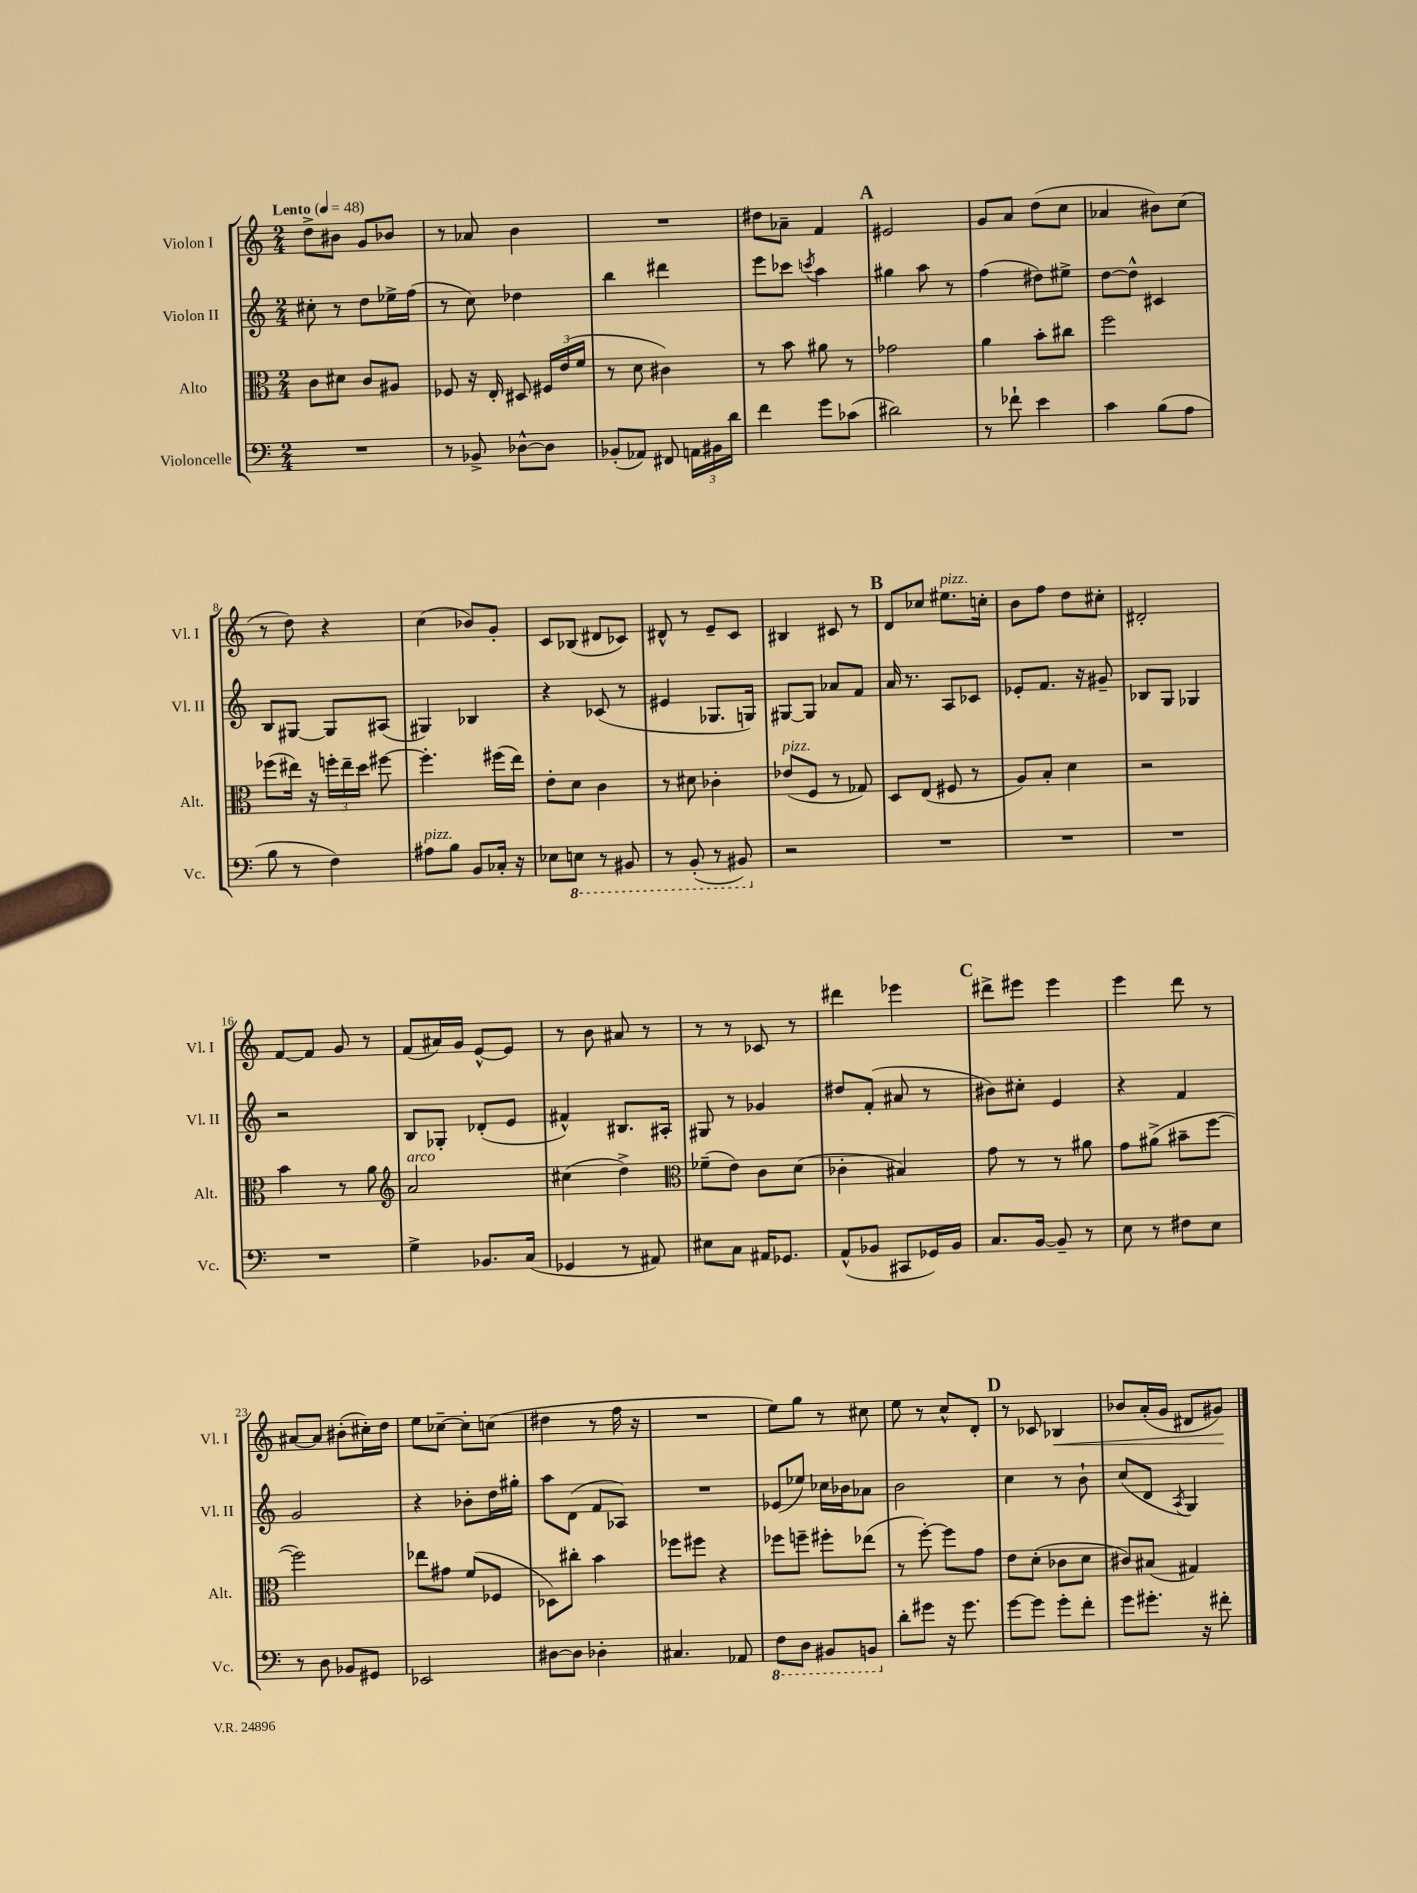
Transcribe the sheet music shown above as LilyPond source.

<<
\new StaffGroup <<
\new Staff = "s0" \with { instrumentName = "Violon I" shortInstrumentName = "Vl. I" } {
    \clef treble \key c \major \numericTimeSignature \time 2/4 \tempo "Lento" 4 = 48
    \autoBeamOff d''8[-> bis'8] g'8[ bes'8] |
    r8 aes'8 b'4 |
    R2 |
    dis''8[ aes'8]-- f'4 |
    \mark \markup { \bold "A" } eis'2 |
    g'8[ a'8] d''8[( c''8] |
    aes'4 bis'8[) c''8]( |
    r8 d''8) r4 |
    c''4( bes'8[) g'8]-. |
    c'8[ bes8]( dis'8[ ces'8]) |
    dis'8-^ r8 e'8[-- c'8] |
    bis4 cis'8 r8 |
    \mark \markup { \bold "B" } d'8[ ces''8] eis''8.[^\markup { \italic "pizz." } c''16]-. |
    b'8[ f''8] d''8[ cis''8]-. |
    dis'2-. |
    f'8[~ f'8] g'8 r8 |
    f'8[( ais'16) g'16] e'8[~-^ e'8] |
    r8 b'8 ais'8 r8 |
    r8 r8 ces'8 r8 |
    dis'''4 ees'''4 |
    \mark \markup { \bold "C" } dis'''8[-> eis'''8] eis'''4 |
    e'''4 d'''8 r8 |
    ais'8[~ ais'8] bis'8[-.( cis''16-.) d''16] |
    e''8[ ces''8]~-- ces''8[-. c''8]( |
    dis''4 r8 f''16 r16 |
    R2 |
    e''8[) g''8] r8 cis''8 |
    e''8 r8 c''8[-^ d'8]-. |
    \mark \markup { \bold "D" } r8 ces'8 bes4\< |
    bes'8[ a'16-.( g'16] dis'8[ gis'8]\!) \bar "|." |
}
\new Staff = "s1" \with { instrumentName = "Violon II" shortInstrumentName = "Vl. II" } {
    \clef treble \key c \major \numericTimeSignature \time 2/4
    \autoBeamOff cis''8-. r8 d''8[ ees''16-> f''16]( |
    r8 c''8) des''4 |
    b''4 dis'''4 |
    e'''8[ ces'''8] \acciaccatura { c'''8 } a''4 |
    \mark \markup { \bold "A" } gis''4 a''8 r8 |
    f''4( dis''8[) eis''8]-> |
    d''8[~ d''8]-^ cis'4 |
    b8[ gis8]~ gis8[ ais8]( |
    gis4) bes4 |
    r4 ces'8( r8 |
    eis'4 ges8.[ g16]) |
    gis8[~ gis8] aes'8[ f'8] |
    \mark \markup { \bold "B" } a'16 r8. a8[ ces'8] |
    ees'8[-. f'8.] r16 gis'8-- |
    bes8[ g8] ges4 |
    r2 |
    b8[ ges8]-. des'8[-.( e'8] |
    fis'4-^) bis8.[ ais16]-. |
    gis8 r8 ges'4 |
    dis''8[ f'8]-.( ais'8 r8 |
    \mark \markup { \bold "C" } bis'8[) cis''8]-. e'4 |
    r4 f'4 |
    g'2 |
    r4 bes'8[-. d''16 gis''16]-. |
    a''8[ d'8]( f'8[ aes8]) |
    R2 |
    ees'8[( ees''8]) ces''16[ bes'16 aes'8] |
    b'2 |
    \mark \markup { \bold "D" } c''4 r8 b'8-! |
    c''8[( d'8] \acciaccatura { a8 } g4) \bar "|." |
}
\new Staff = "s2" \with { instrumentName = "Alto" shortInstrumentName = "Alt." } {
    \clef alto \key c \major \numericTimeSignature \time 2/4
    \autoBeamOff c'8[ dis'8] c'8[ ais8] |
    fes8 r16 e16-. dis8 \tuplet 3/2 { fis16[ e'16( f'16] } |
    r8 d'8 cis'4) |
    r8 b'8 ais'8 r8 |
    \mark \markup { \bold "A" } ges'2 |
    a'4 b'8[-. cis''8] |
    f''2 |
    fes''8[( eis''16]) r16 \tuplet 3/2 { f''16[-. eis''16-- d''16] } fis''8~ |
    fis''4.-. fis''16[( e''16]) |
    e'8[-. d'8] c'4 |
    r8 dis'8 ces'4-. |
    ees'8[^\markup { \italic "pizz." }( f8] r8 ges8) |
    \mark \markup { \bold "B" } d8[ e8]( fis8 r8 |
    a8[) b8]-. d'4 |
    r2 |
    b'4 r8 a'8 |
    \clef treble a'2^\markup { \italic "arco" } |
    cis''4( d''4->) |
    \clef alto fes'8[--( e'8]) c'8[ d'8]( |
    ces'4-. bis4) |
    \mark \markup { \bold "C" } g'8 r8 r8 ais'8 |
    g'8[ ais'8]->( bis'8[-- f''8]~ |
    f''2) |
    ees''8[ gis'8] f'8[( fes8] |
    des8[) cis''8]-. b'4 |
    fes''8[ fis''8] r4 |
    fes''8[ f''8]-- fis''8[-. ees''8]( |
    r8 f''8~-.) f''8[ g'8] |
    \mark \markup { \bold "D" } e'8[ d'8]-.( ces'8[ d'8] |
    cis'8[) bis8]( gis4) \bar "|." |
}
\new Staff = "s3" \with { instrumentName = "Violoncelle" shortInstrumentName = "Vc." } {
    \clef bass \key c \major \numericTimeSignature \time 2/4
    \autoBeamOff R2 |
    r8 bes,8-> des8[~-^ des8] |
    bes,8[-.( aes,8]) fis,8 \tuplet 3/2 { a,16[ bis,16 d'16] } |
    f'4 g'8[ ces'8]( |
    \mark \markup { \bold "A" } dis'2) |
    r8 fes'8-! e'4 |
    c'4 b8[( a8] |
    b8 r8 f4) |
    ais8[^\markup { \italic "pizz." } b8] b,8[ ces16]-. r16 |
    ees8[ \ottava #-1 e,!8] r8 bis,,8 |
    r8 b,,8-.( r8 bis,,8) \ottava #0 |
    r2 |
    \mark \markup { \bold "B" } R2 |
    R2 |
    R2 |
    R2 |
    g4-> bes,8.[ c16]( |
    ges,4 r8 ais,8) |
    eis8[ c8] ais,16[ ges,8.] |
    a,8[-^( bes,8] cis,8[ ges,16) bes,16] |
    \mark \markup { \bold "C" } c8.[ b,16]~ b,8-- r8 |
    e8 r8 fis8[ e8] |
    r8 d8 bes,8[ gis,8] |
    ees,2 |
    dis8[~ dis8] des4-. |
    cis4. aes,8 |
    \ottava #-1 f,8[ d,8] bis,,8[ b,,8] \ottava #0 |
    d'8[-. gis'8] r16 gis'8. |
    \mark \markup { \bold "D" } g'8[~ g'8] g'8[-. f'8]-. |
    g'8[ gis'8.]-. r16 fis'8-. \bar "|." |
}
>>
>>
